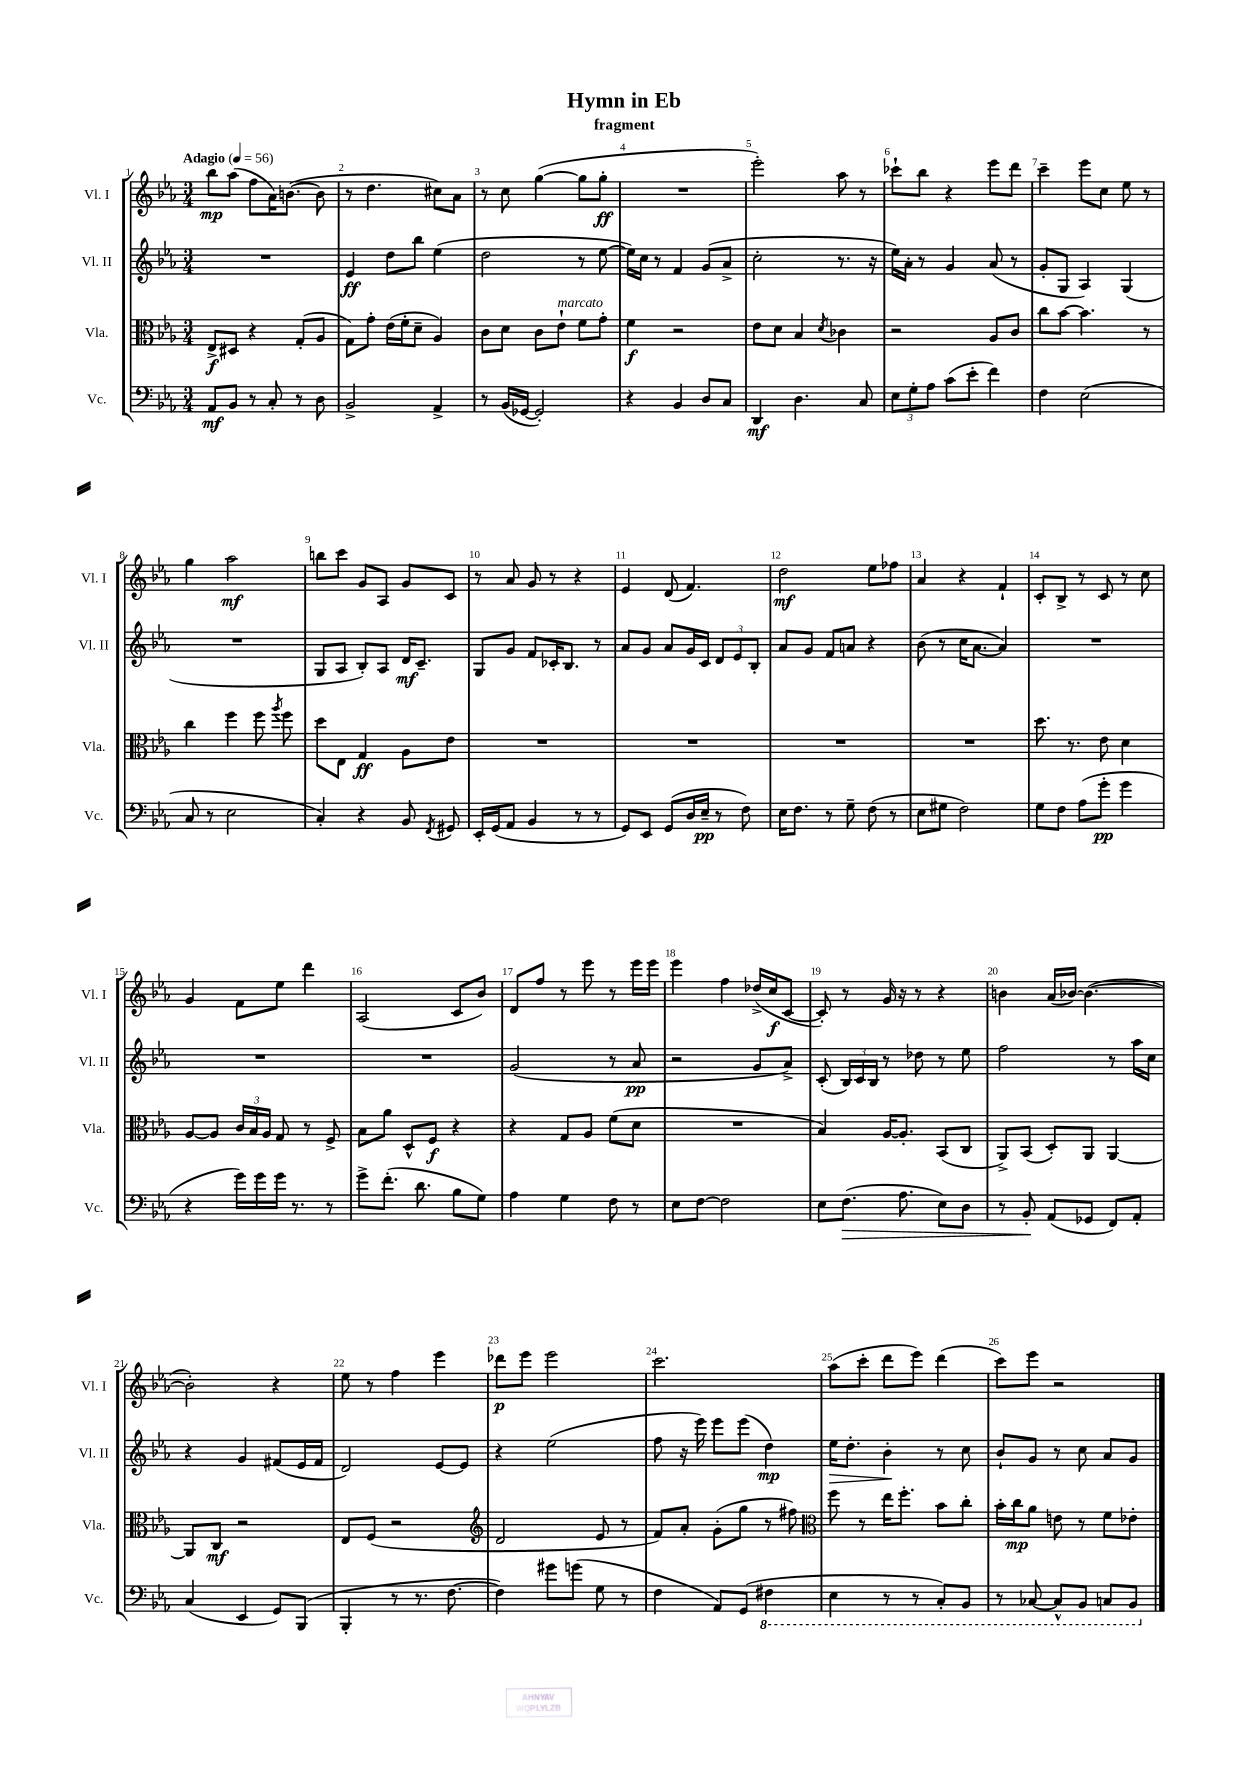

**kern	**kern	**kern	**kern
*staff4	*staff3	*staff2	*staff1
*clefF4	*clefC3	*clefG2	*clefG2
*k[b-e-a-]	*k[b-e-a-]	*k[b-e-a-]	*k[b-e-a-]
*M3/4	*M3/4	*M3/4	*M3/4
*MM56	*MM56	*MM56	*MM56
8AA-/L	8E-^/L	2.r	8bb-\L
8BB-/J	8D#/J	.	(8aa-\J
8r	4r	.	8ff\L
8C'/	.	.	16a-\K)
.	.	.	([8.b\J
8r	(8G'/L	.	.
8D\	8A-/J	.	8b\]
=	=	=	=
2BB-^/	8G\L)	4e-/	8r
.	8g'\J	.	4.dd\
.	(16e-\LL	8dd\L	.
.	16f'\J	.	.
.	8d~\J	8bb-\J	.
4AA-^/	4A-/)	(4ee-\	8cc#\L)
.	.	.	8a-\J
=	=	=	=
8r	8c\L	2dd\	8r
(16BB-/LL	8d\J	.	8cc\
[16GG-/JJ	.	.	.
2GG-'/])	8c\L	.	([4gg\
.	8e-`\J	.	.
.	8f\L	8r	8gg\]L
.	8g'\J	[8ee-\	8gg'\J
=	=	=	=
4r	4f\	16ee-\]LL)	2.r
.	.	16cc\JJ	.
.	.	8r	.
4BB-/	2r	4f/	.
8D/L	.	(8g/L	.
8C/J	.	8a-^/J	.
=	=	=	=
4DD/	8e-\L	2cc'\	2eee-'\)
.	8d\J	.	.
4.D\	4B-/	.	.
.	8qd/	.	.
.	4c-\	8.r	8aa-\
8C/	.	.	8r
.	.	16r	.
=	=	=	=
12E-\L	2r	16ee-\LL)	8ccc-`\L
.	.	16a-'\JJ	.
12G'\	.	.	.
.	.	8r	8bb-\J
12A-\J	.	.	.
(8c\L	.	4g/	4r
8e-'\J	.	.	.
4f\)	8A-/L	(8a-/	8eee-\L
.	8c/J	8r	8ddd\J
=	=	=	=
4F\	8cc\L	8g'/L	4ccc~\
.	[8b-\J	8G/J	.
(2E-\	4.b-\]	4A-/)	8eee-\L
.	.	.	8cc\J
.	.	(4G/	8ee-\
.	8r	.	8r
=	=	=	=
8C/	4cc\	2.r	4gg\
8r	.	.	.
2E-\	4ff\	.	2aa-\
.	8ff\	.	.
.	8qaa-/	.	.
.	8ff\	.	.
=	=	=	=
4C'/)	8dd\L	8G/L	8bb\L
.	8E-\J	8A-/J	8ccc\J
4r	4G/	8B-'/L)	8g/L
.	.	8A-/J	8A-/J
8BB-/	8A-\L	16d/LK	8g/L
.	.	8.c~/J	.
8qFF/	.	.	.
8GG#/	8e-\J	.	8c/J
=	=	=	=
16EE-'/LL	2.r	8G/L	8r
(16GG/J	.	.	.
8AA-/J	.	8g/J	8a-/
4BB-/	.	8f/L	8g/
.	.	16c-'/K	8r
.	.	8.B-/J	.
8r	.	.	4r
8r	.	8r	.
=	=	=	=
8GG/L)	2.r	8a-/L	4e-/
8EE-/J	.	8g/J	.
(8GG/L	.	8a-/L	(8d/
16D/L	.	16g/L	4.f/)
16E-~/JJ	.	16c/JJ	.
8r	.	12d/L	.
.	.	12e-/	.
8F\)	.	.	.
.	.	12B-'/J	.
=	=	=	=
16E-\LK	2.r	8a-/L	2dd\
8.F\J	.	.	.
.	.	8g/J	.
8r	.	8f/L	.
8G~\	.	8a/J	.
(8F\	.	4r	8ee-\L
8r	.	.	8ff-\J
=	=	=	=
8E-\L	2.r	(8b-\	4a-/
8G#\J	.	8r	.
2F\)	.	16cc\LK	4r
.	.	[8.a-\J	.
.	.	4a-/])	4f`/
=	=	=	=
8G\L	8.dd\	2.r	8c'/L
8F\J	.	.	8B-^/J
.	8.r	.	.
(8A-\L	.	.	8r
8g'\J	8e-\	.	8c/
4g\	4d\	.	8r
.	.	.	8cc\
=	=	=	=
4r	[8A-/L	2.r	4g/
.	8A-/]J	.	.
16g\LL)	24c/LL	.	8f\L
.	24B-/	.	.
16g\	.	.	.
.	24A-/JJ	.	.
16g\JJ	8G/	.	8ee-\J
8.r	.	.	.
.	8r	.	4ddd\
8r	8F^/	.	.
=	=	=	=
8g^\L	8B-\L	2.r	(2A-/
(8.f'\J	8a-\J	.	.
.	8D^^/L	.	.
8.d\	.	.	.
.	8F/J	.	.
8B-\L	4r	.	8c/L
8G\J)	.	.	8b-/J)
=	=	=	=
4A-\	4r	(2g/	8d/L
.	.	.	8ff/J
4G\	8G/L	.	8r
.	8A-/J	.	8eee-\
8F\	(8f\L	8r	8r
8r	8d\J	8a-/	16eee-\LL
.	.	.	16eee-\JJ
=	=	=	=
8E-\L	2.r	2r	4eee-\
[8F\J	.	.	.
2F\]	.	.	4ff\
.	.	8g/L	(16dd-^/LL
.	.	.	16cc/J
.	.	8a-^/J)	[8c/J
=	=	=	=
8E-\L	4B-/)	(8c'/	8c'/])
(8.F\J	.	24B-/LL)	8r
.	.	24c/	.
.	.	24B-/JJ	.
.	[16A-/LK	8r	16g/
8.A-\	8.A-'/]J	.	16r
.	.	8dd-\	8r
8E-\L)	(8BB-/L	8r	4r
8D\J	8C/J	8ee-\	.
=	=	=	=
8r	8AA-^/L)	2ff\	4b\
8BB-'/	(8BB-/J	.	.
(8AA-/L	8D'/L)	.	(16a-/LL
.	.	.	[16b-/JJ)
8GG-/J	8AA-/J	.	(4.b-\_
8FF/L)	[4AA-/	8r	.
8AA-'/J	.	16aa-\LL	.
.	.	16cc\JJ	.
=	=	=	=
(4C/	8AA-/]L	4r	2b-'\])
.	8C/J	.	.
4EE-/	2r	4g/	.
8GG/L)	.	(8f#/L	4r
(8BBB-/J	.	16e-/L	.
.	.	16f#/JJ	.
=	=	=	=
4BBB-'/	8E-/L	2d/)	8ee-\
.	(8F/J	.	8r
8r	2r	.	4ff\
8.r	.	.	.
.	.	[8e-/L	4eee-\
[8.F\	.	.	.
.	.	8e-/]J	.
=	=	=	=
*	*clefG2	*	*
4F\])	2d/	4r	8ddd-\L
.	.	.	8eee-\J
8g#\L	.	(2ee-\	2eee-\
(8g\J	.	.	.
8G\	8e-/	.	.
8r	8r	.	.
=	=	=	=
4F\	8f/L)	8ff\	2.ccc\
.	8a-'/J	16r	.
.	.	16eee-\)	.
8AA-/L)	(8g'\L	8eee-\L	.
(8GG/J	8gg\J	(8eee-\J	.
4FF#\	8r	4dd\)	.
.	8ff#\)	.	.
=	=	=	=
*	*clefC3	*	*
4EE-\	8ff\	16ee-\LK	(8aa-\L
.	.	8.dd'\J	.
.	8r	.	8ccc'\J
8r	16ee-\LK	4b-'\	8ddd\L
.	8.ff'\J	.	.
8r	.	.	8eee-\J)
8CC'/L)	8b-\L	8r	(4ddd\
8BBB-/J	8cc'\J	8cc\	.
=	=	=	=
8r	16b-'\LL	8b-`/L	8ccc\L)
.	16cc\J	.	.
[8CC-/	8a-\J	8g/J	8eee-\J
8CC-^^/]L	8e\	8r	2r
8BBB-/J	8r	8cc\	.
8CC/L	8f\L	8a-/L	.
8BBB-/J	8e-'\J	8g/J	.
==	==	==	==
*-	*-	*-	*-
